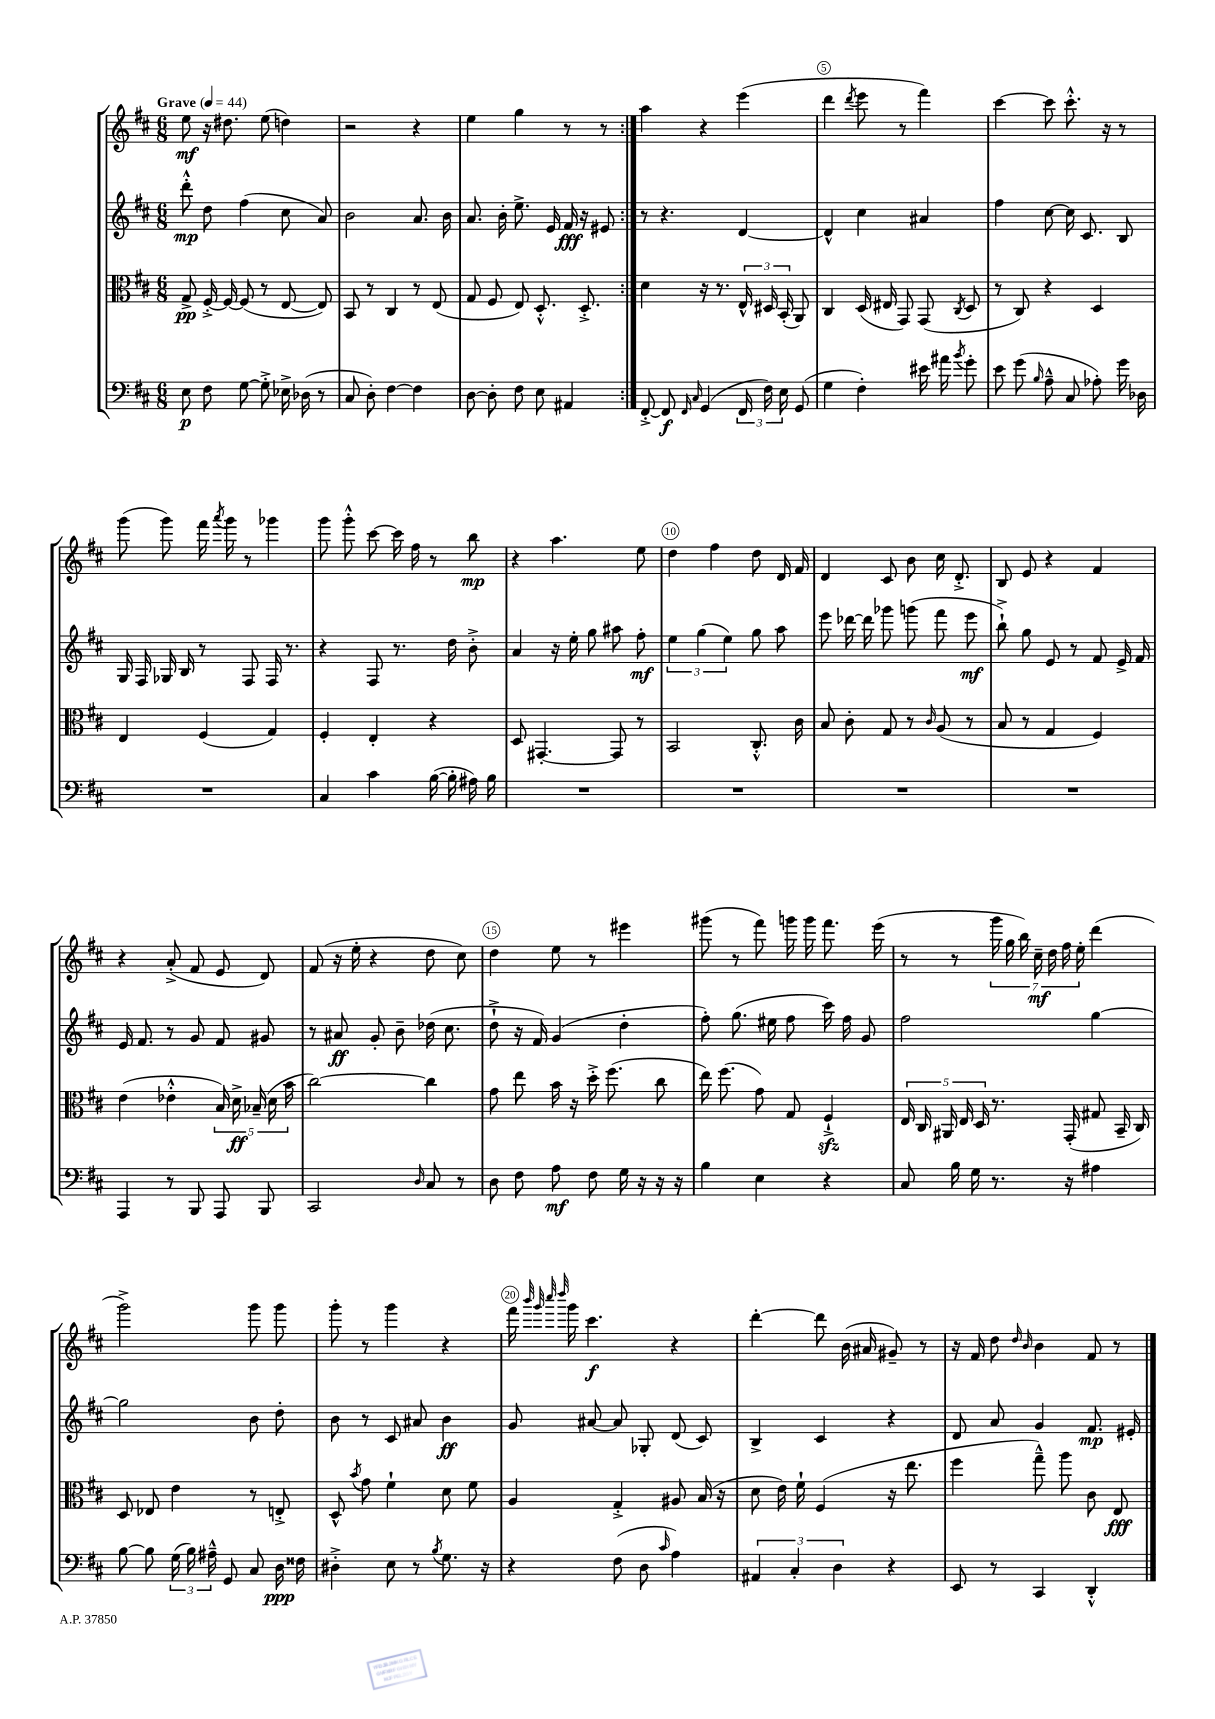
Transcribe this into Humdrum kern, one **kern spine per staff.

**kern	**kern	**kern	**kern
*staff4	*staff3	*staff2	*staff1
*clefF4	*clefC3	*clefG2	*clefG2
*k[f#c#]	*k[f#c#]	*k[f#c#]	*k[f#c#]
*M6/8	*M6/8	*M6/8	*M6/8
*MM44	*MM44	*MM44	*MM44
8E	8G^	8ddd'^^	8ee
8F#	[16F#'^	8dd	16r
.	16F#_	.	8.dd#
[8G	(8F#]	(4ff#	.
8G'^]	8r	.	(8ee
16E-^	[8E	8cc#	4dd)
(16D-	.	.	.
8r	8E])	8a)	.
=	=	=	=
8C#	8BB	2b	2r
8D')	8r	.	.
[4F#	4C#	.	.
4F#]	8r	8.a	4r
.	(8E	.	.
.	.	16b	.
=	=	=	=
[8D	8G	8.a	4ee
8D']	8F#	.	.
.	.	16b'	.
8F#	8E)	8.ee^	4gg
8E	8.D'^^	.	.
.	.	16e	.
4AA#	.	16f#	8r
.	8.D'^	16r	.
.	.	8e#	8r
=:|!	=:|!	=:|!	=:|!
[8FF#'^	4d	8r	4aa
8FF#]	.	4.r	.
16qqFF#	.	.	.
16qqC#	.	.	.
(4GG	16r	.	4r
.	8.r	.	.
24FF#	24E^^	[4d	(4eee
24F#)	24D#	.	.
24E	(24BB'	.	.
(8GG	8AA)	.	.
=	=	=	=
4G	4C#	4d^^]	4ddd
.	.	.	8qddd
4F#')	(16D	4cc#	8eee
.	16E#	.	.
.	8GG)	.	8r
16e#	(8GG	4a#	4fff#)
16a#	.	.	.
8qb	8qC#	.	.
8g'	8D	.	.
=	=	=	=
8e	8r	4ff#	[4ccc#
(8g	8C#)	.	.
16qqB	.	.	.
8A~^^	4r	[8cc#	8ccc#]
8C#	.	16cc#]	8.ccc#'^^
.	.	8.c#	.
8A-')	4D	.	.
.	.	.	16r
16g	.	8B	8r
16D-	.	.	.
=	=	=	=
2.r	4E	16G	(8ggg
.	.	16F#	.
.	.	16G-	8ggg)
.	.	16B	.
.	(4F#	8r	16fff#
.	.	.	8qaaa
.	.	.	16ggg
.	.	8F#	8r
.	4G)	16F#	4ggg-
.	.	8.r	.
=	=	=	=
4C#	4F#'	4r	8ggg
.	.	.	8ggg'^^
4c#	4E'	8F#	[8ccc#
.	.	8.r	16ccc#]
.	.	.	16ff#
([16B	4r	.	8r
16B']	.	16dd	.
16A#)	.	8b'^	8bb
16B	.	.	.
=	=	=	=
2.r	8D	4a	4r
.	[4.GG#'	.	.
.	.	16r	4.aa
.	.	16ee'	.
.	.	8gg	.
.	8GG#]	8aa#	.
.	8r	8ff#'	8ee
=	=	=	=
2.r	2BB	6ee	4dd
.	.	(6gg	.
.	.	.	4ff#
.	.	6ee)	.
.	8.C#'^^	8gg	8dd
.	.	8aa	16d
.	16c#	.	16f#
=	=	=	=
2.r	8B	8eee	4d
.	8c#'	[16ddd-	.
.	.	16ddd-]	.
.	8G	8ggg-	8c#
.	8r	(8ggg	8b
.	16qqc#	.	.
.	(8A	8fff#	16cc#
.	.	.	8.d'^
.	8r	8eee	.
=	=	=	=
2.r	8B	8bb`^)	8B
.	8r	8gg	8e
.	4G	8e	4r
.	.	8r	.
.	4F#)	8f#	4f#
.	.	16e^	.
.	.	16f#	.
=	=	=	=
4AAA	(4e	16e	4r
.	.	8.f#	.
8r	4e-'^^	8r	(8a'^
8BBB	.	8g	8f#
8AAA	20B)	8f#	8e
.	20d^	.	.
.	(20B-~	.	.
8BBB	.	8g#	8d)
.	20d	.	.
.	20b	.	.
=	=	=	=
2CC#	[2cc#)	8r	(8f#
.	.	8a#	16r
.	.	.	16ee'
.	.	8g'	4r
.	.	8b~	.
16qqD	.	.	.
8C#	4cc#]	(16dd-	8dd
.	.	8.cc#	.
8r	.	.	8cc#)
=	=	=	=
8D	8g	8dd`^	4dd
8F#	8ee	16r	.
.	.	16f#)	.
8A	16b	(4g	8ee
.	16r	.	.
8F#	16dd'^	.	8r
.	(8.ff#	.	.
16G	.	4dd'	4eee#
16r	.	.	.
16r	8cc#	.	.
16r	.	.	.
=	=	=	=
4B	16ee)	8ff#')	(8ggg#
.	(8.ff#	.	.
.	.	(8.gg	8r
4E	8g)	.	8fff#)
.	.	16ee#	.
.	8G	8ff#	16ggg
.	.	.	16ggg
4r	4F#`^	16ccc#)	8.fff#
.	.	16ff#	.
.	.	8g	.
.	.	.	(16eee
=	=	=	=
8C#	20E	2ff#	8r
.	20C#	.	.
.	20AA#	.	.
16B	.	.	8r
.	20E	.	.
16G	.	.	.
.	20D	.	.
8.r	8.r	.	28ggg
.	.	.	28gg
.	.	.	28bb)
.	.	.	28cc#~
.	.	.	28dd
.	.	.	28ff#
16r	(16GG'	.	.
.	.	.	28ee'
4A#	8G#	[4gg	(4ddd
.	16BB~	.	.
.	16C#)	.	.
=	=	=	=
[8B	8D	2gg]	2ggg^)
8B]	8E-	.	.
(24G	4e	.	.
24B)	.	.	.
24A#~^^	.	.	.
8GG	.	.	.
8C#	8r	8b	8ggg
16D	8E'^	8dd'	8ggg
16F##	.	.	.
=	=	=	=
4D#'^	8D^^	8b	8ggg'
.	8qb	.	.
.	8g	8r	8r
8E	4f#`	8c#	4ggg
8r	.	8a#	.
8qB	.	.	.
8.G	8d	4b	4r
.	8f#	.	.
16r	.	.	.
=	=	=	=
4r	4A	8g	16fff#
.	.	.	32qqbbb
.	.	.	32qqggg
.	.	.	32qqcccc#
.	.	.	32qqdddd
.	.	.	16ggg
.	.	[8a#	4.ccc#
(8F#	4G'^	8a#]	.
8D	.	8G-'	.
16qqc#	.	.	.
4A)	8A#	(8d	4r
.	(16B	8c#)	.
.	16r	.	.
=	=	=	=
6AA#	8d	4B^	[4ddd'
.	16e)	.	.
6C#'	.	.	.
.	16f#`	.	.
.	(4F#	4c#	8ddd]
6D	.	.	.
.	.	.	(16b
.	.	.	16a#
4r	16r	4r	8g#~)
.	8.ee	.	.
.	.	.	8r
=	=	=	=
8EE	4ff#	8d	16r
.	.	.	16f#
8r	.	8a	8dd
.	.	.	16qqdd
.	.	.	16qqb
4CC#	8gg~^^)	4g	4b
.	8aa	.	.
4DD'^^	8c#	8.f#	8f#
.	8E	.	8r
.	.	16e#'	.
==	==	==	==
*-	*-	*-	*-
